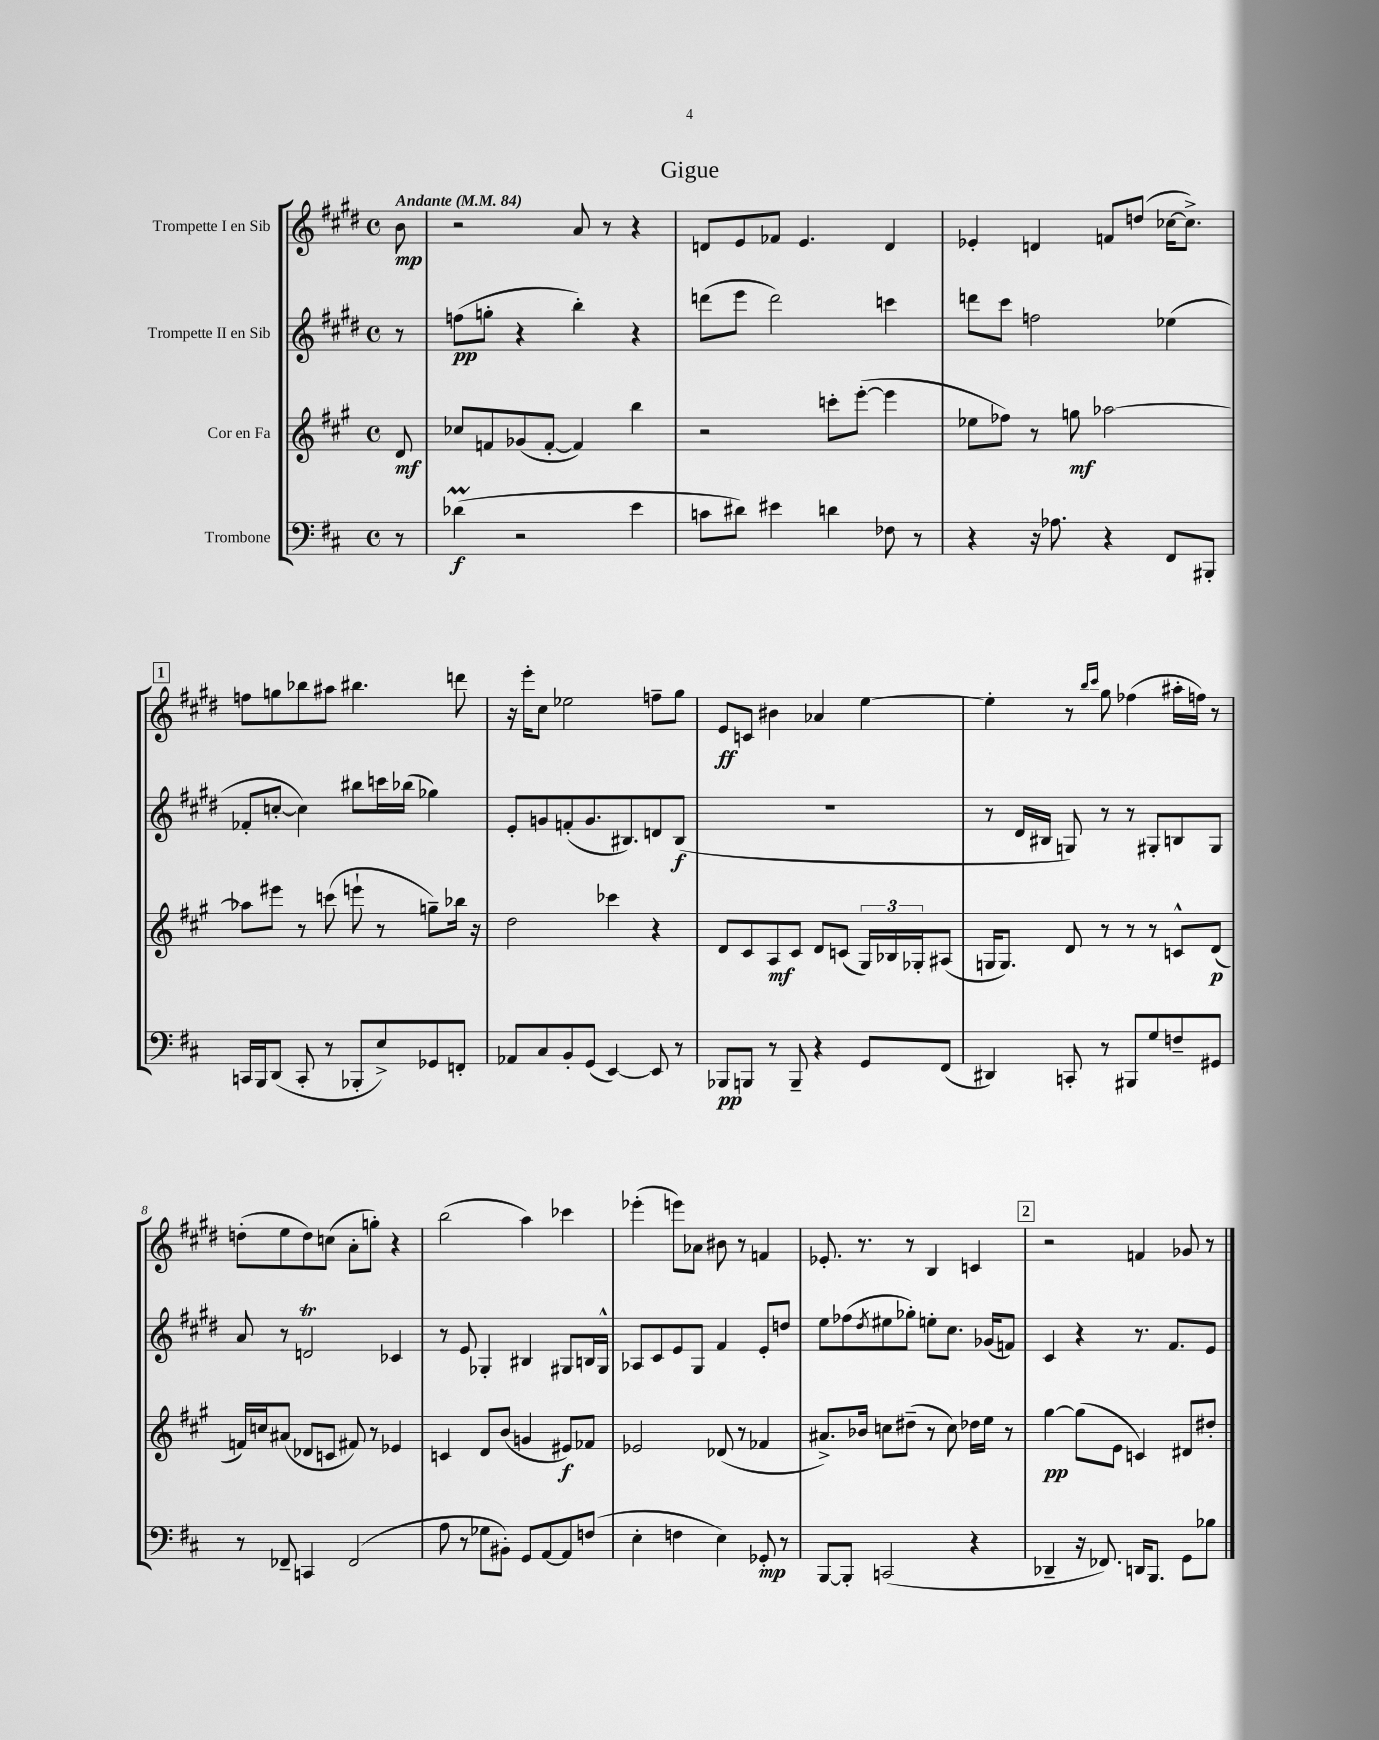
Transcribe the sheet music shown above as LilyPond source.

\header { title = "Gigue" }
<<
\new StaffGroup <<
\new Staff = "s0" \with { instrumentName = "Trompette I en Sib" } {
    \clef treble \key e \major \defaultTimeSignature \time 4/4 \partial 8 \tempo "Andante" 4 = 84
    b'8\mp |
    r2 a'8 r8 r4 |
    d'8 e'8 fes'8 e'4. d'4 |
    ees'4-. d'4 f'8 d''8( ces''16~ ces''8.->) |
    \mark \markup { \box "1" } f''8 g''8 bes''8 ais''8 bis''4. d'''8 |
    r16 e'''16-. cis''8 ees''2 f''8-- gis''8 |
    e'8\ff c'8 bis'4 aes'4 e''4~ |
    e''4-. r8 \grace { b''16 cis'''16 } gis''8 fes''4( ais''16-. f''16) r8 |
    d''8-.( e''8 d''8) c''8( a'8-. g''8-.) r4 |
    b''2( a''4) ces'''4 |
    ees'''4-.( e'''8) aes'8 bis'8 r8 f'4 |
    ees'8.-. r8. r8 b4 c'4 |
    \mark \markup { \box "2" } r2 f'4 ges'8 r8 \bar "|." |
}
\new Staff = "s1" \with { instrumentName = "Trompette II en Sib" } {
    \clef treble \key e \major \defaultTimeSignature \time 4/4 \partial 8
    r8 |
    f''8\pp( g''8-. r4 b''4-.) r4 |
    d'''8( e'''8 d'''2) c'''4 |
    d'''8 cis'''8 f''2 ees''4( |
    \mark \markup { \box "1" } fes'8-. c''8~-. c''4) bis''8 c'''16 bes''16( ges''4) |
    e'8-. g'8 f'8-.( g'8. bis8.) d'8 bis8\f( |
    R1 |
    r8 dis'16 bis16 g8) r8 r8 gis8-. b8 gis8 |
    a'8 r8 d'2\trill ces'4 |
    r8 e'8 ges4-. bis4 gis8 b16 gis16-^ |
    aes8 cis'8 e'8 gis8 fis'4 e'8-. d''8 |
    e''8 fes''8( \acciaccatura { dis''8 } eis''8 ges''8-.) e''8-. cis''8. ges'16( f'8) |
    \mark \markup { \box "2" } cis'4 r4 r8. fis'8. e'8 \bar "|." |
}
\new Staff = "s2" \with { instrumentName = "Cor en Fa" } {
    \clef treble \key a \major \defaultTimeSignature \time 4/4 \partial 8
    d'8\mf |
    ces''8 f'8 ges'8( f'8~-. f'4) b''4 |
    r2 c'''8-. e'''8~-.( e'''4 |
    ees''8 fes''8) r8 g''8\mf aes''2~ |
    \mark \markup { \box "1" } aes''8 eis'''8 r8 c'''8( e'''8-! r8 g''8--) bes''16 r16 |
    d''2 ces'''4 r4 |
    d'8 cis'8 a8\mf cis'8 d'8 c'8( \tuplet 3/2 { gis16) bes16 ges16-. } ais8( |
    g16 g8.) d'8 r8 r8 r8 c'8-^ d'8\p( |
    f'16) c''16 ais'8( des'8 c'8 fis'8) r8 ees'4 |
    c'4 d'8 b'8( g'4 eis'8\f) fes'8 |
    ees'2 des'8( r8 fes'4 |
    ais'8.->) bes'16 c''8 dis''8--( r8 c''8) des''16 e''16 r8 |
    \mark \markup { \box "2" } gis''4~\pp gis''8( e'8 c'4) dis'8 dis''8-. \bar "|." |
}
\new Staff = "s3" \with { instrumentName = "Trombone" } {
    \clef bass \key d \major \defaultTimeSignature \time 4/4 \partial 8
    r8 |
    des'4\prall\f( r2 e'4 |
    c'8 dis'8) eis'4 d'4 fes8 r8 |
    r4 r16 aes8. r4 fis,8 bis,,8-. |
    \mark \markup { \box "1" } c,16 b,,16 d,8( c,8-. r8 bes,,8-. e8->) ges,8 f,8-. |
    aes,8 cis8 b,8-. g,8( e,4~) e,8 r8 |
    bes,,8\pp b,,8 r8 b,,8-- r4 g,8 fis,8( |
    dis,4) c,8-. r8 bis,,8 g8 f8-- gis,8 |
    r8 fes,8-- c,4 fes,2( |
    a8 r8 ges8 bis,8-.) g,8 a,8~ a,8 f8( |
    e4-. f4 e4) ges,8-.\mp r8 |
    b,,8~ b,,8-. c,2( r4 |
    \mark \markup { \box "2" } des,4-- r16 fes,8.) d,16 b,,8. g,8 bes8 \bar "|." |
}
>>
>>
